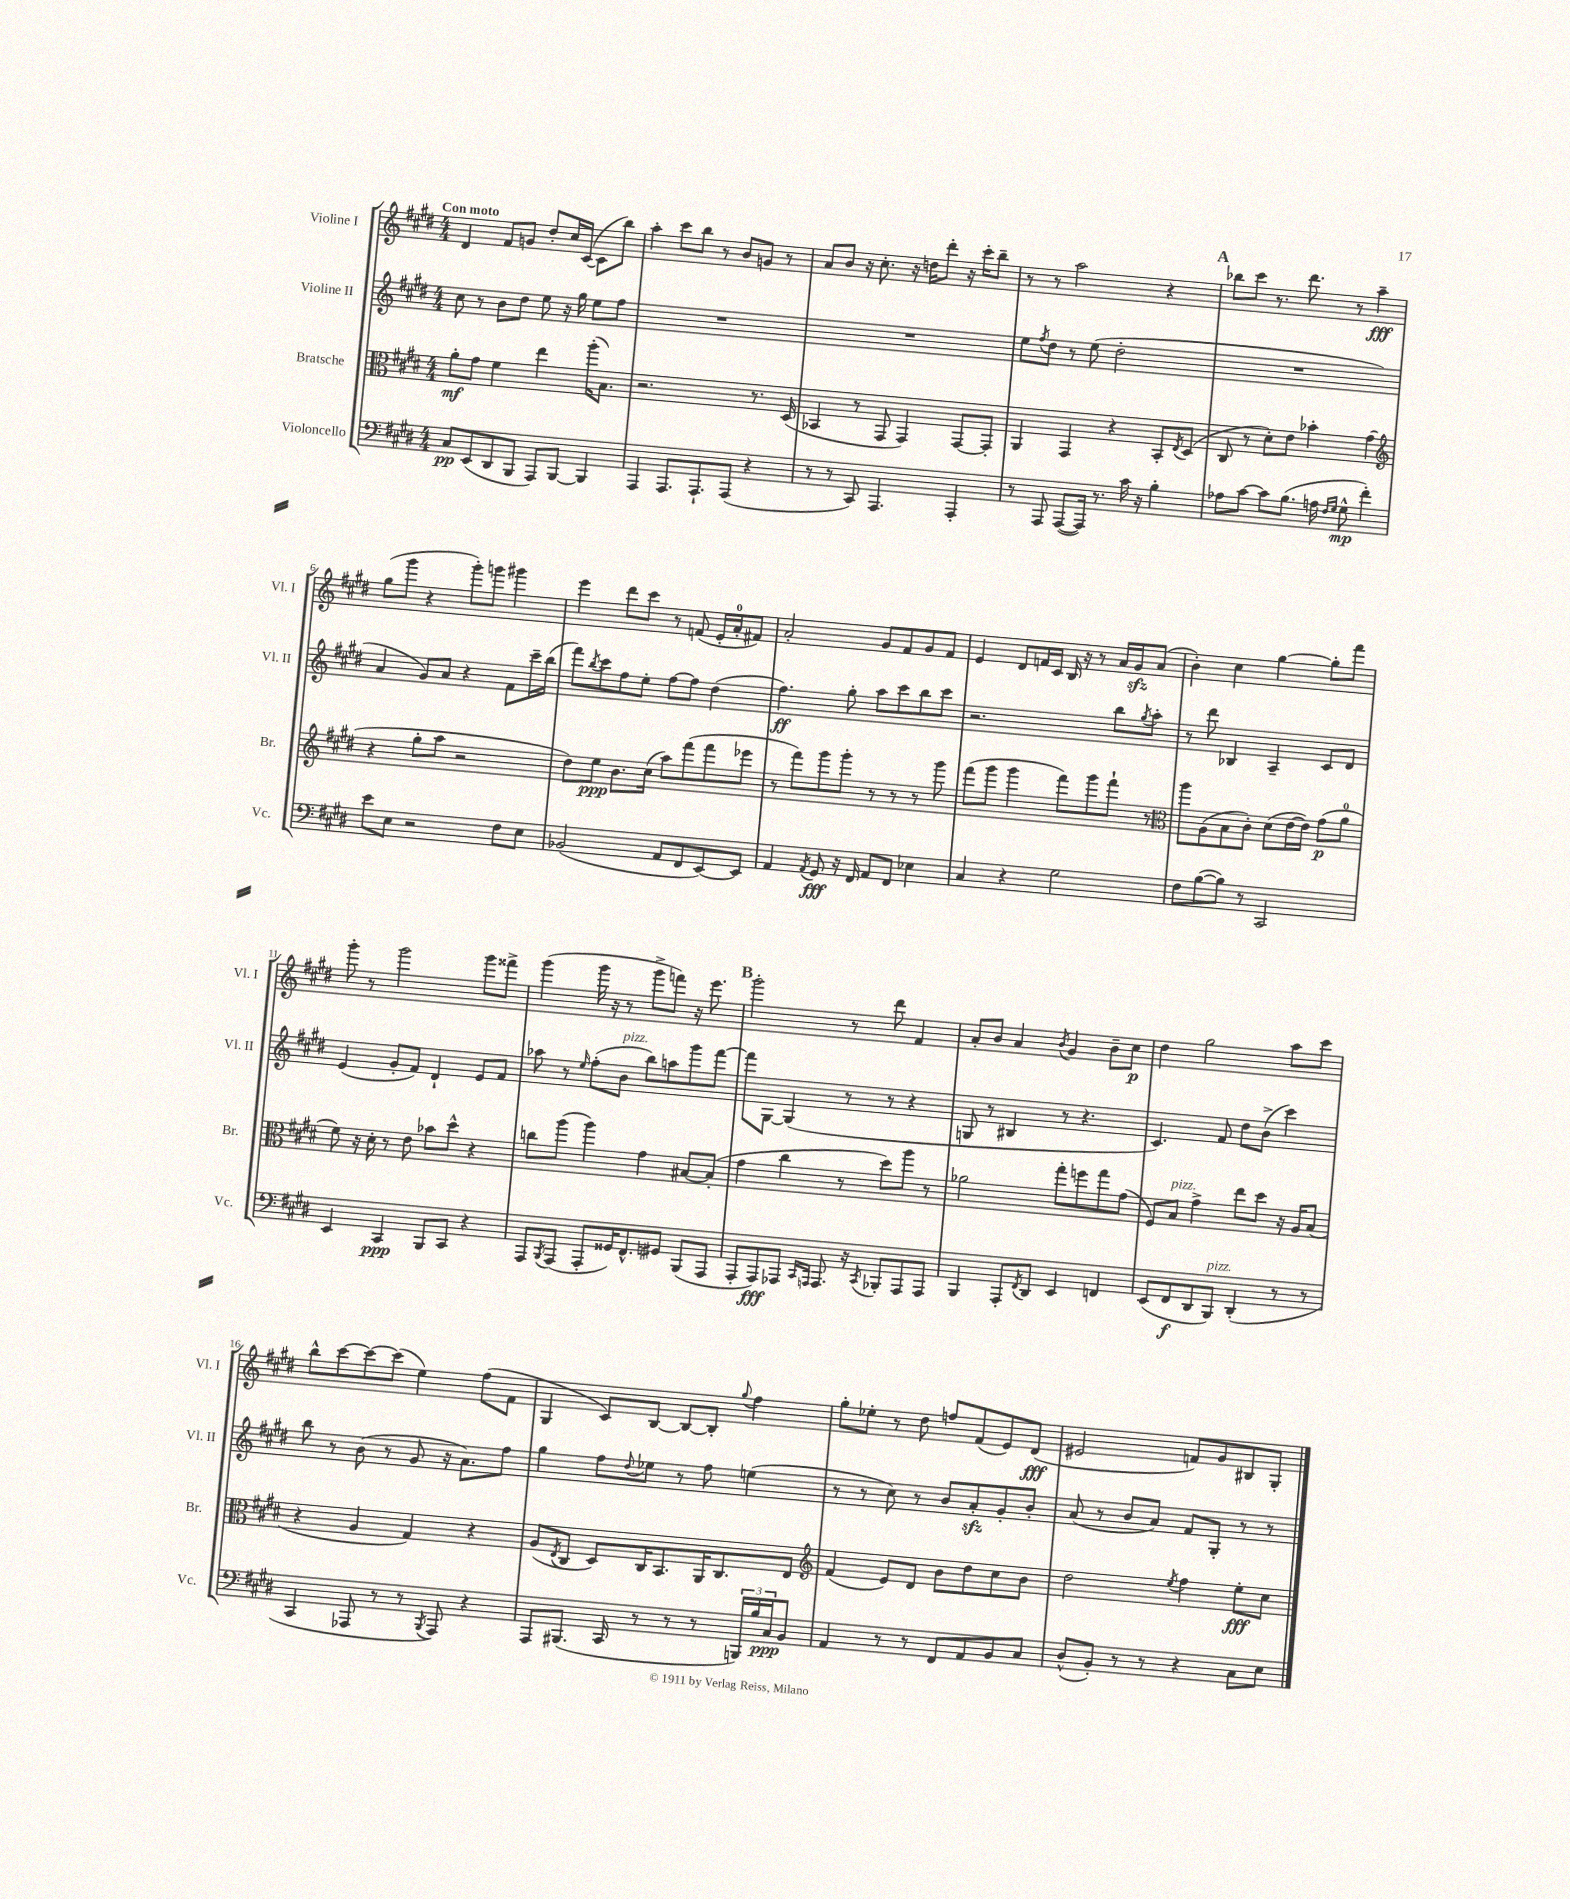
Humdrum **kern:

**kern	**dynam	**kern	**dynam	**kern	**dynam	**kern	**dynam
*part4	*part4	*part3	*part3	*part2	*part2	*part1	*part1
*staff4	*staff4	*staff3	*staff3	*staff2	*staff2	*staff1	*staff1
*I"Violoncello	*	*I"Bratsche	*	*I"Violine II	*	*I"Violine I	*
*I'Vc.	*	*I'Br.	*	*I'Vl. II	*	*I'Vl. I	*
*clefF4	*	*clefC3	*	*clefG2	*	*clefG2	*
*k[f#c#g#d#]	*	*k[f#c#g#d#]	*	*k[f#c#g#d#]	*	*k[f#c#g#d#]	*
*M4/4	*	*M4/4	*	*M4/4	*	*M4/4	*
=1	=1	=1	=1	=1	=1	=1	=1
!	!	!	!	!	!	!LO:TX:a:B:t=Con moto	!
8C#/L	pp	8a'\L	mf	8cc#\	.	4d#/	.
(8EE/	.	8g#\J	.	8r	.	.	.
8DD#/	.	4f#\	.	8b\L	.	8f#/L	.
8BBB/J	.	.	.	8dd#\J	.	8gn/J	.
8AAA/L)	.	4ee\	.	8ee\	.	8dd#'/L	.
[8BBB/J	.	.	.	16r	.	16cc#/L	.
.	.	.	.	16gg#\	.	([16c#/JJ	.
4BBB/]	.	(16aa'\KL	.	8ee\L	.	8c#\L]	.
.	.	8.B\J)	.	.	.	.	.
.	.	.	.	8ff#\J	.	8bb\J)	.
=2	=2	=2	=2	=2	=2	=2	=2
4AAA/	.	2.r	.	1r	.	4aa'\	.
8.AAA/L	.	.	.	.	.	8ccc#\L	.
.	.	.	.	.	.	8bb\J	.
8.AAA`/	.	.	.	.	.	.	.
.	.	.	.	.	.	8r	.
(8AAA/J	.	.	.	.	.	8b/L	.
4r	.	8.r	.	.	.	8gn/J	.
.	.	.	.	.	.	8r	.
.	.	(16D#/	.	.	.	.	.
=3	=3	=3	=3	=3	=3	=3	=3
8r	.	4BB-X/	.	1r	.	8a/L	.
8r	.	.	.	.	.	8b/J	.
8CC#/)	.	8r	.	.	.	16r	.
.	.	.	.	.	.	8.cc#'\	.
4.AAA/	.	8GG#/	.	.	.	.	.
.	.	4GG#/)	.	.	.	16r	.
.	.	.	.	.	.	16ddn\KL	.
.	.	.	.	.	.	8ddd#'\J	.
4AAA'/	.	[8GG#/L	.	.	.	16r	.
.	.	.	.	.	.	16ccc#'\KL	.
.	.	8GG#'/J]	.	.	.	8bb~\J	.
=4	=4	=4	=4	=4	=4	=4	=4
8r	.	4AA/	.	8ee\L	.	8r	.
.	.	.	.	8qff#/	.	.	.
8AAA/	.	.	.	8dd#\J	.	8r	.
([8AAA/L	.	4GG#/	.	8r	.	2aa\	.
16AAA/Jk])	.	.	.	(8ee\	.	.	.
8.r	.	.	.	.	.	.	.
.	.	4r	.	2dd#'\	.	.	.
16c#\	.	.	.	.	.	.	.
16r	.	.	.	.	.	.	.
4B'\	.	8BB'/L	.	.	.	4r	.
.	.	8qE/	.	.	.	.	.
.	.	(8D#/J	.	.	.	.	.
!!LO:REH:place=s1:t=A
=5	=5	=5	=5	=5	=5	=5	=5
8A-X\L	.	8C#/	.	1r	.	8bb-X\L	.
[8c#\J	.	8r	.	.	.	8ccc#\J	.
8c#\L]	.	8d#'\L)	.	.	.	8.r	.
(8.B\J	.	8e\J	.	.	.	.	.
.	.	.	.	.	.	8.ddd#\	.
.	.	4b-X'\	.	.	.	.	.
16An\	.	.	.	.	.	.	.
16qqF#/LL	.	.	.	.	.	.	.
16qqG#/JJ	.	.	.	.	.	.	.
8G#^^\	mp	.	.	.	.	8r	.
4f#'\)	.	(4g#\	.	.	.	4aa~\	fff
!!LO:LB:g=z
=6	=6	=6	=6	=6	=6	=6	=6
*	*	*clefG2	*	*	*	*	*
8e\L	.	4r	.	4a/	.	(8gg#\L	.
8E\J	.	.	.	.	.	8ggg#\J	.
2r	.	8gg#'\L	.	8g#/L)	.	4r	.
.	.	8aa\J	.	8a/J	.	.	.
.	.	2r	.	4r	.	8ggg#'\L)	.
.	.	.	.	.	.	8gggn\J	.
8F#\L	.	.	.	8f#\L	.	4ggg#X\	.
8E\J	.	.	.	16ccc#~\L	.	.	.
.	.	.	.	(16bb\JJ	.	.	.
=7	=7	=7	=7	=7	=7	=7	=7
(2BB-X/	.	8dd#\L)	.	8fff#\L)	.	4eee\	.
.	.	.	.	8qbb/	.	.	.
.	.	8ee\J	ppp	8ccc#\	.	.	.
.	.	8.b\L	.	8ff#\	.	8ddd#\L	.
.	.	.	.	8ee'\J	.	8ccc#\J	.
.	.	(16cc#\Jk	.	.	.	.	.
8AA/L	.	8aa\L)	.	[8ff#\L	.	8r	.
8FF#/	.	(8fff#\	.	8ff#\J]	.	(8fn/	.
[8EE/)	.	8fff#\	.	(4dd#\	.	16e'/LL	.
.	.	.	.	.	.	16a'/J	.
8EE/J]	.	8eee-X\J	.	.	.	8f#X/J)	.
=8	=8	=8	=8	=8	=8	=8	=8
4AA/	.	8r	.	4.ff#\)	ff	2a'/	.
.	.	8fff#\L)	.	.	.	.	.
8qAA/	.	.	.	.	.	.	.
8GG#/	fff	8ggg#\	.	.	.	.	.
16r	.	8ggg#'\J	.	8gg#'\	.	.	.
16FF#/	.	.	.	.	.	.	.
8AA/L	.	8r	.	8aa\L	.	8g#/L	.
8FF#/J	.	8r	.	8ccc#\	.	8f#/	.
4E-X\	.	8r	.	8bb\	.	8g#/	.
.	.	8ggg#\	.	8ccc#\J	.	8f#/J	.
=9	=9	=9	=9	=9	=9	=9	=9
4C#/	.	(8fff#\L	.	2.r	.	4e/	.
.	.	8ggg#\J	.	.	.	.	.
4r	.	4ggg#\	.	.	.	8d#/L	.
.	.	.	.	.	.	16fn/L	.
.	.	.	.	.	.	16c#/JJ	.
2G#\	.	8fff#\L)	.	.	.	16B/	.
.	.	.	.	.	.	16r	.
.	.	8ggg#\	.	.	.	8r	.
.	.	8fff#`\J	.	8bb\L	.	16a/LL	.
.	.	.	.	.	.	16g#zz/J	.
.	.	.	.	8qgg#/	.	.	.
.	.	8r	.	8aa'\J	.	(8a/J	.
=10	=10	=10	=10	=10	=10	=10	=10
*	*	*clefC3	*	*	*	*	*
8F#\L	.	8aa\L	.	8r	.	4b'\)	.
([8B\	.	(8A\	.	8ddd#\	.	.	.
8B\J])	.	8B\	.	4B-X/	.	4cc#\	.
8r	.	8c#'\J)	.	.	.	.	.
2CC#/	.	(8d#\L	.	4A~/	.	[4gg#\	.
.	.	[16e\L	.	.	.	.	.
.	.	16e\JJ])	.	.	.	.	.
.	.	(8g#\L	p	8c#/L	.	8gg#'\L]	.
.	.	8a\J	.	8d#/J	.	8fff#\J	.
!!LO:LB:g=z
=11	=11	=11	=11	=11	=11	=11	=11
4EE/	.	8f#\)	.	(4e/	.	8ggg#'\	.
.	.	16r	.	.	.	8r	.
.	.	16d#'\	.	.	.	.	.
4CC#/	ppp	8r	.	8g#'/L	.	2ggg#\	.
.	.	8e\	.	8f#/J)	.	.	.
8BBB/L	.	8b-X\L	.	4d#`/	.	.	.
8CC#/J	.	8dd#^^\J	.	.	.	.	.
4r	.	4r	.	8e/L	.	8ggg#\L	.
.	.	.	.	8f#/J	.	8fff##X^\J	.
=12	=12	=12	=12	=12	=12	=12	=12
8AAA/L	.	8ccn\L	.	8aa-X\	.	(4ggg#\	.
8qBBB/	.	.	.	.	.	.	.
(8AAA/J	.	(8aa\J	.	8r	.	.	.
.	.	.	.	16qqee/	.	.	.
8AAA'/L	.	4aa\)	.	(8ff#'\L	.	16ggg#\	.
.	.	.	.	.	.	16r	.
!	!	!	!	!LO:TX:a:i:t=pizz.	!	!	!
16GG##X/K)	.	.	.	8b\J	.	8r	.
8.FF#^^/	.	.	.	.	.	.	.
.	.	4g#\	.	8bb\L)	.	8ggg#^\L	.
8GG#X/J	.	.	.	8aan\	.	8fffn\J)	.
(8BBB/L	.	[8B#X/L	.	8ggg#\	.	16r	.
.	.	.	.	.	.	8.eee\	.
8AAA/J	.	(8B#'/J]	.	[8fff#\J	.	.	.
!!LO:REH:place=s1:t=B
=13	=13	=13	=13	=13	=13	=13	=13
8AAA'/L	.	4g#\	.	8fff#\L]	.	2ggg#'\	.
8AAA/)	fff	.	.	[8G#\J	.	.	.
8AAA-X/J	.	4cc#\	.	(4G#/]	.	.	.
16qqCC#/LL	.	.	.	.	.	.	.
16qqAAAn/JJ	.	.	.	.	.	.	.
8.AAA/	.	.	.	.	.	.	.
.	.	8r	.	8r	.	8r	.
16r	.	.	.	.	.	.	.
8qCC#/	.	.	.	.	.	.	.
8BBB-X'/L	.	8dd#\L)	.	8r	.	8ddd#\	.
8AAA/	.	8aa\J	.	4r	.	4f#/	.
8AAA/J	.	8r	.	.	.	.	.
=14	=14	=14	=14	=14	=14	=14	=14
4BBB/	.	2a-X\	.	8Gn/	.	8a'/L	.
.	.	.	.	8r	.	8b/J	.
8AAA'/L	.	.	.	4B#X/	.	4a/	.
8qFF#/	.	.	.	.	.	.	.
8DD#/J	.	.	.	.	.	.	.
.	.	.	.	.	.	8qb/	.
4EE/	.	8gg#'\L	.	8r	.	4g#/	.
.	.	8ffn\	.	4.r	.	.	.
4FFn/	.	8gg#\	.	.	.	8b~\L	.
.	.	(8g#\J	.	.	.	8cc#\J	p
=15	=15	=15	=15	=15	=15	=15	=15
(8EE/L	.	8F#/L)	.	4.c#/)	.	4dd#\	.
!	!	!LO:TX:a:i:t=pizz.	!	!	!	!	!
8FF#/	f	8B/J	.	.	.	.	.
8DD#/	.	4g#^\	.	.	.	2gg#\	.
!LO:TX:a:i:t=pizz.	!	!	!	!	!	!	!
8BBB/J)	.	.	.	8f#/	.	.	.
(4DD#'/	.	8ee\L	.	8dd#\L	.	.	.
.	.	8dd#\J	.	(8b^\J	.	.	.
8r	.	16r	.	4ccc#\)	.	8aa\L	.
.	.	16A/KL	.	.	.	.	.
8r	.	(8B/J	.	.	.	8ccc#\J	.
!!LO:LB:g=z
=16	=16	=16	=16	=16	=16	=16	=16
4CC#/	.	4r	.	8bb\	.	8bb^^\L	.
.	.	.	.	8r	.	[8ccc#\	.
8AAA-X/	.	4A/	.	(8b\	.	8ccc#\_	.
8r	.	.	.	8r	.	(8ccc#\J]	.
8r	.	4G#/)	.	8g#/	.	4ee\)	.
8qBBB/	.	.	.	.	.	.	.
8AAA-/)	.	.	.	16r	.	.	.
.	.	.	.	8.a\L)	.	.	.
4r	.	4r	.	.	.	(8ff#\L	.
.	.	.	.	8ff#\J	.	8f#\J	.
=17	=17	=17	=17	=17	=17	=17	=17
8AAA/L	.	(8A/L	.	4gg#\	.	4G#/	.
.	.	8qE/	.	.	.	.	.
(8.BBB#X/J	.	8C#/J	.	.	.	.	.
.	.	8D#/L)	.	8ff#\L	.	8c#/L)	.
16CC#/	.	.	.	.	.	.	.
.	.	.	.	8qqdd#/	.	.	.
8r	.	16C#/K	.	8ee-X\J	.	[8B/J	.
.	.	8.BB/	.	.	.	.	.
8r	.	.	.	8r	.	8B/L_	.
8r	.	16AA/K	.	8ff#\	.	8B'/J]	.
.	.	8.C#/	.	.	.	.	.
.	.	.	.	.	.	8qqgg#/	.
24BBBn/LL)	.	.	.	(4een\	.	4ff#\	.
24B/	.	.	.	.	.	.	.
24C#/J	ppp	.	.	.	.	.	.
8BB/J	.	8E/J	.	.	.	.	.
=18	=18	=18	=18	=18	=18	=18	=18
*	*	*clefG2	*	*	*	*	*
4AA/	.	(4f#/	.	8r	.	8gg#'\L	.
.	.	.	.	8r	.	8ee-X'\J	.
8r	.	8e/L)	.	8cc#\)	.	8r	.
8r	.	8d#/J	.	8r	.	8dd#\	.
8FF#/L	.	8b\L	.	8b/L	.	8ffn/L	.
8AA/	.	8dd#\	.	8azz'/	.	(8f#/	.
8BB/	.	8cc#\	.	8g#'/	.	8e/)	.
8C#/J	.	8b\J	.	8b'/J	.	(8d#/J	fff
=19	=19	=19	=19	=19	=19	=19	=19
(8D#^^/L	.	2dd#\	.	(8a/	.	2e#X/	.
8BB'/J)	.	.	.	8r	.	.	.
8r	.	.	.	8b/L	.	.	.
8r	.	.	.	8a/J)	.	.	.
.	.	8qee/	.	.	.	.	.
4r	.	4ff#\	.	8f#/L	.	8fn/L)	.
.	.	.	.	8G#'/J	.	8g#/	.
8C#\L	.	8ee'\L	fff	8r	.	8B#X/	.
8E\J	.	8cc#\J	.	8r	.	8G#'/J	.
==	==	==	==	==	==	==	==
*-	*-	*-	*-	*-	*-	*-	*-
